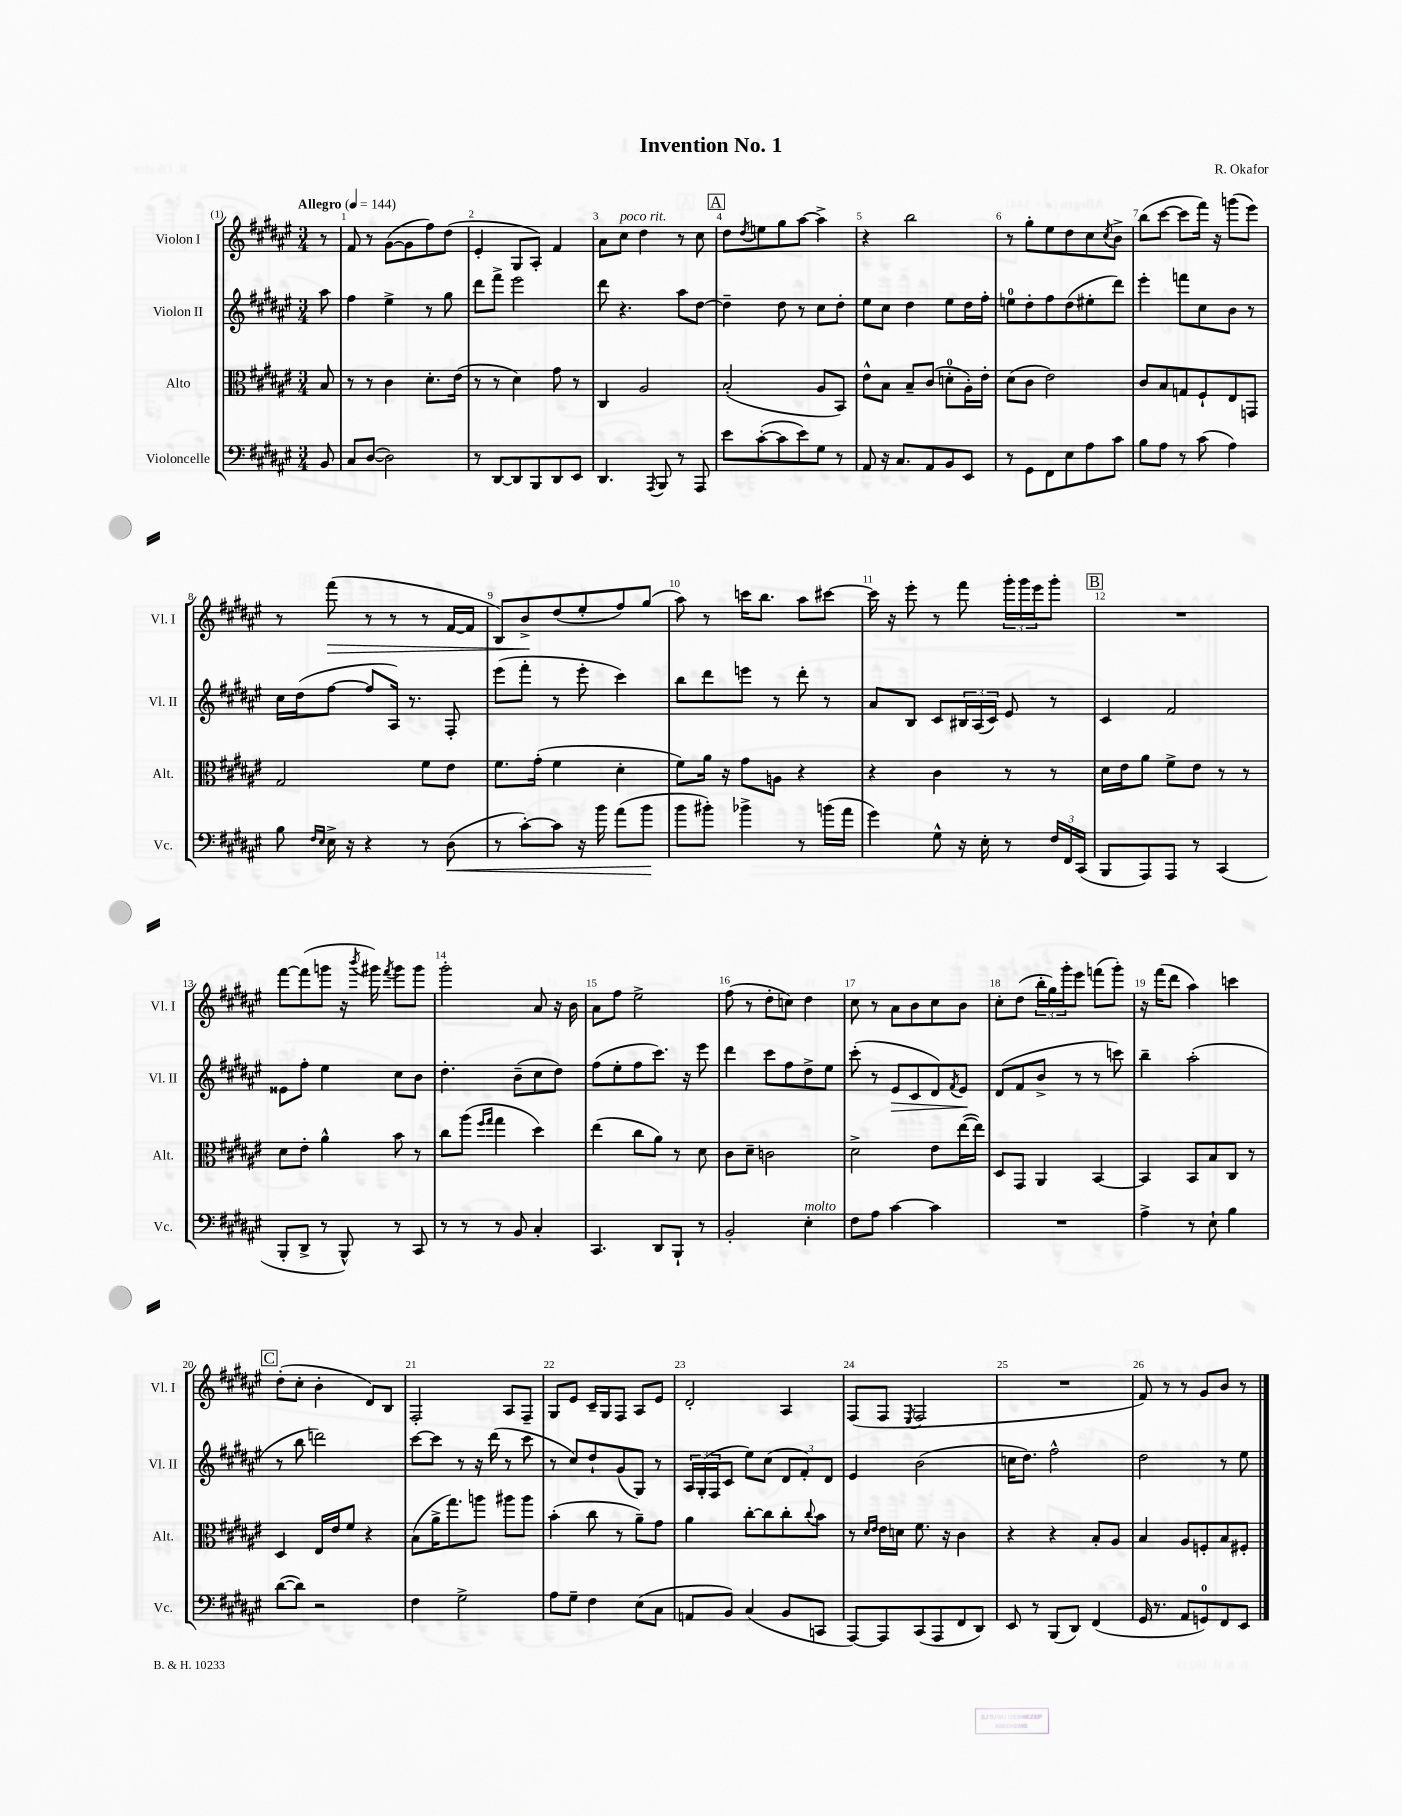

**kern	**kern	**kern	**kern
*staff4	*staff3	*staff2	*staff1
*clefF4	*clefC3	*clefG2	*clefG2
*k[f#c#g#d#a#e#]	*k[f#c#g#d#a#e#]	*k[f#c#g#d#a#e#]	*k[f#c#g#d#a#e#]
*M3/4	*M3/4	*M3/4	*M3/4
*MM144	*MM144	*MM144	*MM144
8BB/	8B/	8aa#\	8r
=	=	=	=
8C#/L	8r	4ff#\	8f#/
([8D#/J	8r	.	8r
2D#\])	4c#\	4ee#^\	([8g#\L
.	.	.	8g#\]
.	8.d#'\L	8r	8ff#\)
.	.	8gg#\	(8dd#\J
.	(16e#\Jk	.	.
=	=	=	=
8r	8r	8ddd#\L	4e#'/
[8DD#/L	8r	8fff#^\J	.
8DD#/]	4d#\)	2eee#\	8G#/L
8BBB/	.	.	8A#'/J)
8DD#/	8g#\	.	4f#/
8EE#/J	8r	.	.
=	=	=	=
4.DD#/	4C#/	8ddd#\	8a#\L
.	.	4.r	8cc#\J
.	2A#/	.	4dd#\
8qAAA#/	.	.	.
8BBB/	.	.	.
8r	.	8aa#\L	8r
8AAA#/	.	[8dd#\J	8cc#\
=	=	=	=
8e#\L	(2B'/	4dd#~\]	8dd#\L
.	.	.	8qdd#/
([8c#'\	.	.	8ee\
8c#\]	.	8dd#\	8gg#\
8e#\)	.	8r	[8aa#\J
8G#\J	8A#/L	8cc#\L	4aa#^\]
8r	8BB/J)	8dd#'\J	.
=	=	=	=
8AA#/	8e#^^\L	8ee#\L	4r
16r	8B\J	8cc#\J	.
8.C#/L	.	.	.
.	8B~/L	4dd#\	2bb\
8AA#/	(8c#/J	.	.
8BB/	8d'\L	8ee#\L	.
8EE#/J	16A#'\L)	16dd#\L	.
.	16e#'\JJ	16ff#'\JJ	.
=	=	=	=
8r	(8d#\L	8ee\L	8r
8GG#\L	8c#\J	8dd#'\	8gg#'\L
8FF#\	2e#\)	8ff#\	8ee#\
8E#\	.	(8dd#\	8dd#\
8A#\	.	8ee#'\	8cc#\
.	.	.	8qcc#/
8c#\J	.	8ddd#\J)	8b^\J
=	=	=	=
8B\L	8c#/L	4eee#'\	(8bb\L
8A#\J	8B/	.	[8ccc#\J
8r	8G/	8fff\L	8ccc#\]L
(8c#\	8F#`/	8cc#\	16fff#\Jk)
.	.	.	16r
4A#\)	8E#/	8b\J	(8ggg\L
.	8GG/J	8r	8eee#\J)
=	=	=	=
8B\	2G#/	16cc#\LL	8r
.	.	(16dd#\J	.
16qqF#/LL	.	.	.
16qqE#/JJ	.	.	.
16E#^\	.	[8ff#\J	(8fff#\
16r	.	.	.
4r	.	8ff#/]L	8r
.	.	16A#/Jk)	8r
.	.	8.r	.
8r	8f#\L	.	8r
(8D#\	8e#\J	8F#'/	[16f#/LL
.	.	.	16f#/]JJ
=	=	=	=
8r	8.f#\L	(8eee#\L	8B/L)
[8c#'\L)	.	8fff#'\J	8b^/
.	(16g#'\Jk	.	.
8c#\]J	4f#\	8r	(8dd#/
16r	.	8eee#'\	8ee#'/
16b\	.	.	.
(8a#\L	4d#'\	4ccc#\)	8ff#/)
8b\J	.	.	(8gg#/J
=	=	=	=
8b\L	8f#\L)	8bb\L	8aa#\)
8b#'\J)	16a#\Jk	8ddd#\	8r
.	16r	.	.
4b-^\	8g#\L	8eee\J	16ccc\LK
.	.	.	8.bb\J
.	8A\J	8r	.
8r	4r	8ddd#'\	8aa#\L
(16b\LL	.	8r	[8ccc#\J
16a#\JJ	.	.	.
=	=	=	=
4g#\)	4r	8a#/L	16ccc#\]
.	.	.	16r
.	.	8B/J	8eee#'\
8G#^^\	4c#\	8c#/L	8r
16r	.	24B#/L	8fff#\
.	.	(24A#/	.
16E#'\	.	.	.
.	.	24c#/JJ)	.
8r	8r	8e#/	24ggg#'\LL
.	.	.	24ggg#\
.	.	.	24eee#\J
24F#/LL	8r	8r	8ggg#'\J
24FF#/	.	.	.
(24CC#/JJ	.	.	.
=	=	=	=
8BBB/L	16d#\LL	4c#/	2.r
.	16e#\J	.	.
8AAA#/)	8a#\J	.	.
8AAA#/J	8f#^\L	2f#/	.
8r	8e#\J	.	.
(4CC#/	8r	.	.
.	8r	.	.
=	=	=	=
8BBB'/L	8d#\L	8e##\L	[8fff#\L
8DD#^/J	8e#'\J	8ff#'\J	(8fff#\]
8r	4a#^^\	4ee#\	8ggg\J
8BBB^^/)	.	.	16r
.	.	.	8qbbb/
.	.	.	16ggg#\)
.	.	.	8qfff#/
8r	8b\	8cc#\L	8ggg#\L
8CC#/	8r	8b\J	8ggg#\J
=	=	=	=
8r	8cc#\L	4.dd#'\	2ggg#'\
8r	(8aa#\J	.	.
.	16qqff#/LL	.	.
.	16qqgg#/JJ	.	.
8r	4gg#\	.	.
8BB/	.	(8b~\L	.
4C#'/	4dd#\)	8cc#\	8a#/
.	.	8dd#\J)	16r
.	.	.	16b\
=	=	=	=
4.CC#/	(4ee#\	(8ff#\L	8a#\L
.	.	8ee#'\	8ff#\J
.	8cc#\L	8ff#\	2ee#^\
8DD#/L	8a#\J)	8.ccc#\J)	.
8BBB`/J	8r	.	.
.	.	16r	.
8r	8d#\	8eee#\	.
=	=	=	=
2BB'/	8c#\L	4ddd#\	(8ff#\
.	8d#~\J	.	8r
.	2c\	8ccc#\L	8dd#'\L
.	.	8ff#\	8cc\J)
4E#'\	.	8dd#^\	4dd#\
.	.	8ee#\J	.
=	=	=	=
8F#\L	2d#^\	(8ccc#'\	8cc#\
8A#\J	.	8r	8r
[4c#\	.	8e#/L	8a#\L
.	.	8c#/	8b\
4c#\]	8e#\L	8d#/)	8cc#\
.	.	8qf#/	.
.	([16ee#\L	8e#/J	8b\J
.	16ee#\]JJ)	.	.
=	=	=	=
2.r	8D#/L	(8d#/L	8cc#'\L
.	8GG#/J	8f#/	(8dd#\J
.	4AA#/	8b^/J	24bb'\LL
.	.	.	24gg#\)
.	.	.	24ggg#'\J
.	.	8r	8eee#\J
.	[4BB/	8r	(8fff\L
.	.	8ccc\)	8ggg#'\J)
=	=	=	=
4A#^\	4BB/]	4bb~\	16r
.	.	.	(16fff#\LK
.	.	.	8ddd#\J
8r	8BB/L	(2aa#'\	4aa#\)
8E#`\	8B/	.	.
4B\	8C#/J	.	4ccc\
.	8r	.	.
=	=	=	=
([8d#\L	4D#/	8r	(8dd#'\L
8d#\]J)	.	8bb\	8cc#'\J
2r	16E#/LL	2ddd\)	4b'\
.	16e#/J	.	.
.	8f#/J	.	.
.	4r	.	8d#/L)
.	.	.	8B/J
=	=	=	=
4F#\	(8B\L	[8ccc#\L	2F#'/
.	16a#^\K	8ccc#\]J	.
.	8.gg#\)	.	.
2G#^\	.	8r	.
.	8aa\J	16r	.
.	.	(16ddd#\	.
.	8aa#\L	8r	8A#/L
.	8aa#\J	8ccc#\	8F#~/J
=	=	=	=
8A#\L	(4b'\	8r	8G#/L
8G#~\J	.	8cc#/L)	8e#/J
4F#\	8cc#\	8dd#`/	16c#~/LL
.	.	.	16G#/J
.	8r	(8g#/	8F#/J
(8E#\L	8a#~\L)	8G#/J)	8A#/L
8C#\J	8g#\J	8r	8e#/J
=	=	=	=
8AA/L	4a#\	24A#/LL	2d#'/
.	.	(24G#'/	.
.	.	24F#/J	.
8BB/J)	.	8c#/J	.
(4C#/	[8cc#'\L	8ee#\L)	.
.	8cc#\]	(8cc#\J	.
8BB/L	8cc#'\	12d#/L	4A#/
.	.	12f#'/)	.
.	8qqcc#/	.	.
8CC/J	8b\J	.	.
.	.	12d#/J	.
=	=	=	=
[8AAA#/L)	8r	4e#/	(8F#/L
.	16qqd#/LL	.	.
.	16qqe#/JJ	.	.
8AAA#/]	16e#\LL	.	8F#/J
.	16d\JJ	.	.
.	.	.	8qE#/
(8CC#/	8.f#\	(2b\	2F#/
8AAA#/	.	.	.
.	16r	.	.
8FF#/	4c#\	.	.
8DD#/J)	.	.	.
=	=	=	=
8EE#/	4r	16cc\LK	2.r
.	.	8.dd#\J)	.
8r	.	.	.
(8BBB/L	4r	2ff#^^\	.
8DD#/J)	.	.	.
(4FF#/	8B'/L	.	.
.	8A#/J	.	.
=	=	=	=
16GG#/	4B/	2dd#\	8f#/)
8.r	.	.	.
.	.	.	8r
8AA#/L	8A#/L	.	8r
8GG/)	8F'/	.	8g#/L
8FF#/	8B/	8r	8b/J
8EE#/J	8F#'/J	8ee#\	8r
==	==	==	==
*-	*-	*-	*-
